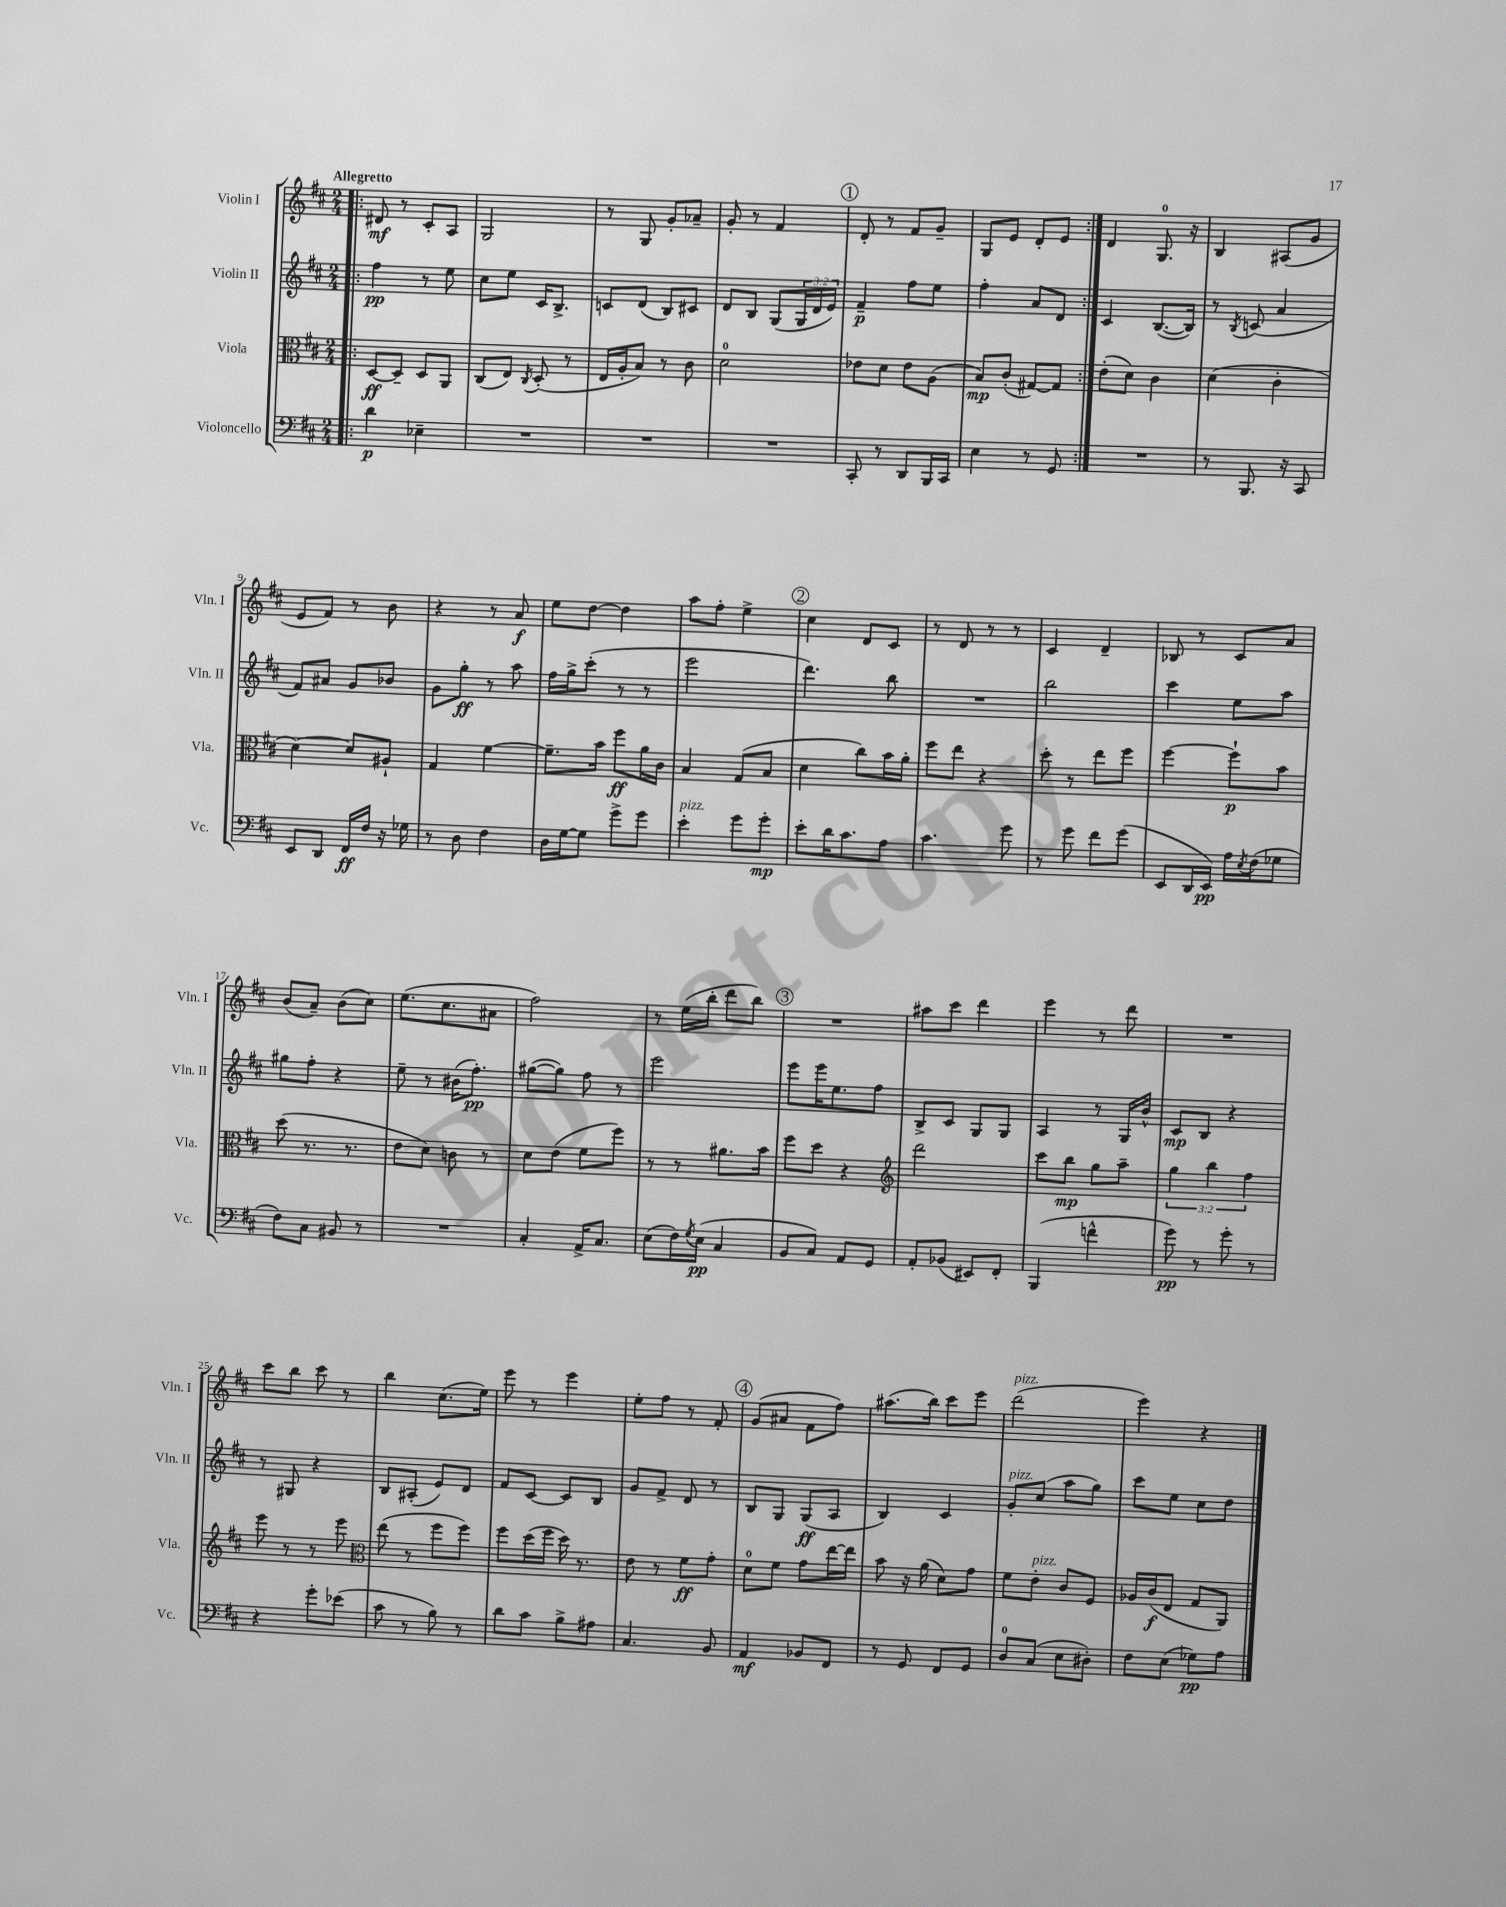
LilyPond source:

<<
\new StaffGroup <<
\new Staff = "s0" \with { instrumentName = "Violin I" shortInstrumentName = "Vln. I" } {
    \clef treble \key d \major \numericTimeSignature \time 2/4 \tempo "Allegretto"
    \repeat volta 2 { \bar ".|:" dis'8\mf r8 cis'8-. a8 |
    g2 |
    r8 g8 g'8-. aes'8-- |
    g'8-. r8 fis'4 |
    \mark \markup { \circle "1" } d'8-. r8 fis'8 g'8-- |
    g8 e'8 d'8-. e'8 | }
    d'4 g8.-0 r16 |
    b4 ais8( g'8 |
    e'8 fis'8) r8 b'8 |
    r4 r8 a'8\f |
    e''8 d''8~ d''4 |
    a''8 fis''8-. e''4-> |
    \mark \markup { \circle "2" } cis''4 d'8 cis'8 |
    r8 d'8 r8 r8 |
    cis'4 d'4-- |
    bes8 r8 cis'8 a'8 |
    b'8( a'8--) b'8( cis''8) |
    e''8.( cis''8. ais'8 |
    fis''2) |
    r8 e''16( b''16-. d'''8 b''8) |
    \mark \markup { \circle "3" } R2 |
    ais''8 cis'''8 d'''4 |
    e'''4 r8 d'''8 |
    R2 |
    cis'''8 b''8 cis'''8 r8 |
    b''4 cis''8.( e''16) |
    e'''8 r8 e'''4 |
    e''8-. fis''8 r8 fis'8-. |
    \mark \markup { \circle "4" } g'8( ais'8 fis'8 fis''8) |
    ais''8.( b''16) cis'''8 e'''8 |
    d'''2^\markup { \italic "pizz." }( |
    e'''4) r4 \bar "|." |
}
\new Staff = "s1" \with { instrumentName = "Violin II" shortInstrumentName = "Vln. II" } {
    \clef treble \key d \major \numericTimeSignature \time 2/4 \override Staff.TupletNumber.text = #tuplet-number::calc-fraction-text
    \repeat volta 2 { \bar ".|:" fis''4\pp r8 e''8 |
    cis''8 e''8 cis'16 b8.-> |
    c'8 d'8( b8) cis'8 |
    d'8 b8 g8( \tuplet 3/2 { g16 d'16 e'16) } |
    \mark \markup { \circle "1" } fis'4--\p fis''8 e''8 |
    fis''4-. a'8 d'8 | }
    cis'4 b8.~( b16) |
    r8 \acciaccatura { b8 } c'8( a'4 |
    fis'8) ais'8 g'8 bes'8 |
    g'8 g''8-.\ff r8 a''8 |
    fis''16 g''16-> cis'''8-.( r8 r8 |
    e'''2 |
    \mark \markup { \circle "2" } d'''4.) b''8 |
    R2 |
    b''2 |
    cis'''4 e''8 a''8 |
    gis''8 fis''8-. r4 |
    e''8-- r8 bis'16( fis''8.-.\pp) |
    gis''8~( gis''8) fis''8 r8 |
    e'''2 |
    \mark \markup { \circle "3" } e'''8 e'''16 e''8. fis''8 |
    b8-> cis'8 g8 g8 |
    a4 r8 g16 b'16-^ |
    cis'8\mp b8 r4 |
    r8 gis8 r4 |
    b8 ais8-.( e'8) d'8 |
    fis'8 cis'8~ cis'8 b8 |
    g'8 fis'8-> d'8 r8 |
    \mark \markup { \circle "4" } b8 g8 g8\ff( a8 |
    b4) cis'4 |
    g'8-.^\markup { \italic "pizz." } cis''8( a''8 g''8) |
    cis'''8 e''8 cis''8 d''8 \bar "|." |
}
\new Staff = "s2" \with { instrumentName = "Viola" shortInstrumentName = "Vla." } {
    \clef alto \key d \major \numericTimeSignature \time 2/4 \override Staff.TupletNumber.text = #tuplet-number::calc-fraction-text
    \repeat volta 2 { \bar ".|:" d8~\ff d8-- d8 a,8 |
    cis8( e8) \acciaccatura { cis8 } d8-.( r8 |
    e16 a16-. b8) r8 cis'8 |
    d'2-0 |
    \mark \markup { \circle "1" } ees'8 d'8 ees'8 a8( |
    b8\mp) cis'8-.( gis8~) gis8 | }
    e'8-.( d'8) cis'4 |
    d'4( cis'4-. |
    d'4~) d'8 ais8-! |
    g4 fis'4~ |
    fis'8.-- b'16 fis''8\ff a'16 cis'16 |
    b4 g8( b8 |
    \mark \markup { \circle "2" } d'4 cis''8) b'16 a'16-. |
    fis''8 e''8 r4 |
    d''8-. r8 e''8 fis''8 |
    fis''4~ fis''8-!\p b'8 |
    d''8( r8. r8. |
    e'8 d'8) c'8 r8 |
    d'8 e'8( fis'8 fis''8) |
    r8 r8 ais'8. b'16 |
    \mark \markup { \circle "3" } fis''8 d''8 r4 |
    \clef treble d'''2 |
    cis'''8 b''8\mp g''8 a''8-- |
    \tuplet 3/2 { g''4 b''4 fis''4 } |
    e'''8 r8 r8 e'''8 |
    \clef alto e''8( r8 fis''8 fis''8) |
    fis''8 d''16( fis''16 d''16) r8. |
    e'8 r8 fis'8\ff g'8-. |
    \mark \markup { \circle "4" } d'8-0 fis'8 g'8 e''16~ e''16 |
    b'8 r16 a'16( d'8) g'8 |
    fis'8 e'8-.^\markup { \italic "pizz." } cis'8 fis8 |
    aes16 cis'16\f( e8 g8 a,8) \bar "|." |
}
\new Staff = "s3" \with { instrumentName = "Violoncello" shortInstrumentName = "Vc." } {
    \clef bass \key d \major \numericTimeSignature \time 2/4
    \repeat volta 2 { \bar ".|:" d'4\p ees4-- |
    R2 |
    R2 |
    R2 |
    \mark \markup { \circle "1" } cis,8-. r8 d,8 b,,16 cis,16 |
    e4 r8 g,8 | }
    R2 |
    r8 b,,8. r16 cis,8 |
    e,8 d,8 fis,16\ff fis16 r16 ges16 |
    r8 d8 fis4 |
    d16 g16~ g8 g'8-> g'8 |
    e'4-.^\markup { \italic "pizz." } g'8 g'8-.\mp |
    \mark \markup { \circle "2" } e'8-. d'16 cis'8. a8 |
    cis'4. g'8 |
    r8 g'8 fis'8 g'8( |
    e,8 d,16 e,16\pp) a16 \acciaccatura { e8 } fis16( ges8 |
    fis8) cis8 bis,8 r8 |
    R2 |
    cis4-. a,16-> cis8. |
    e8( fis16) \acciaccatura { g8 } e16\pp( cis4 |
    \mark \markup { \circle "3" } b,8 cis8) a,8 g,8 |
    a,8-. bes,8( eis,8) fis,8-. |
    b,,4( f'4-^ |
    g'8\pp) r8 g'8-. r8 |
    r4 g'8-. ees'8( |
    cis'8 r8 b8) r8 |
    d'8 cis'8 b8-> ais8 |
    cis4. b,8 |
    \mark \markup { \circle "4" } a,4\mf bes,8 fis,8 |
    r8 g,8 fis,8 g,8 |
    d8-0 cis8( e8 dis8-.) |
    fis8 e8( ges8\pp) a8 \bar "|." |
}
>>
>>
